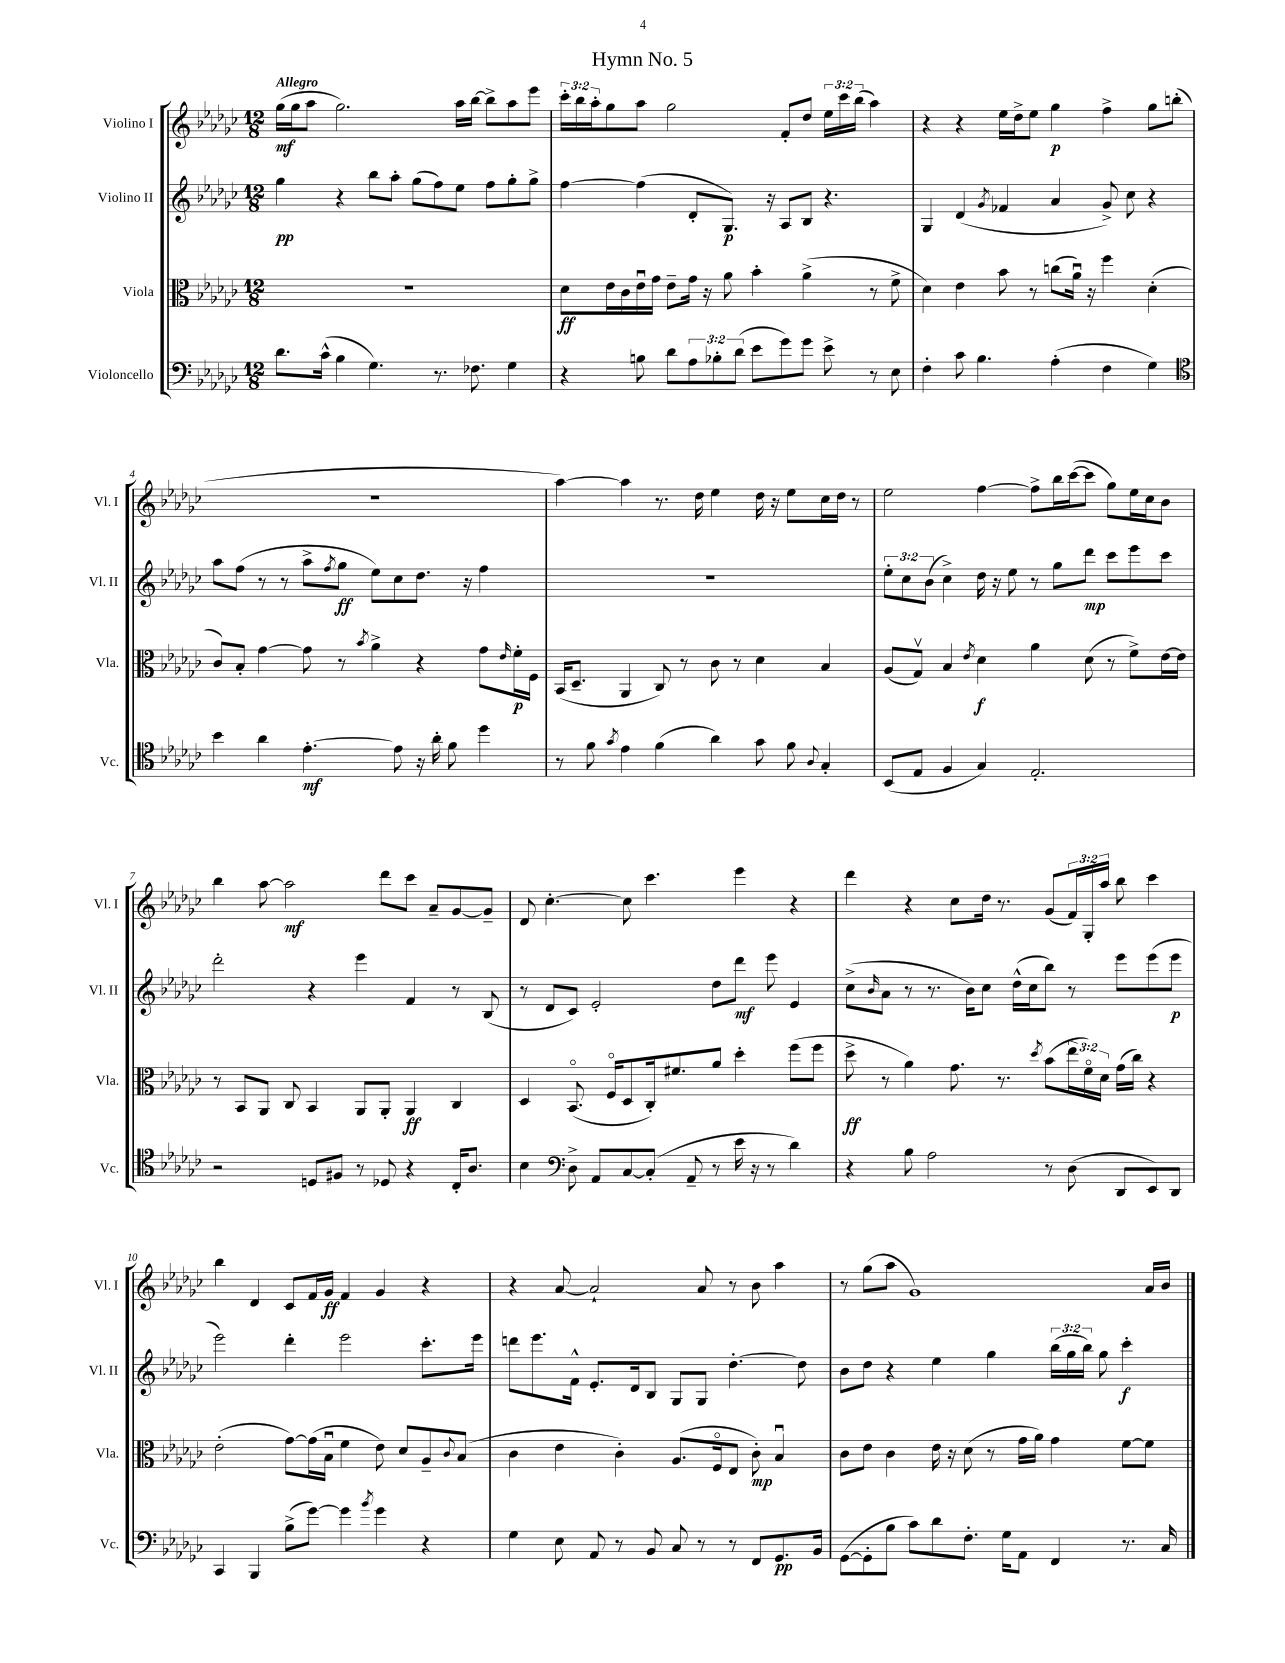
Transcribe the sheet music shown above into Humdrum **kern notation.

**kern	**dynam	**kern	**dynam	**kern	**dynam	**kern	**dynam
*part4	*part4	*part3	*part3	*part2	*part2	*part1	*part1
*staff4	*staff4	*staff3	*staff3	*staff2	*staff2	*staff1	*staff1
*I"Violoncello	*	*I"Viola	*	*I"Violino II	*	*I"Violino I	*
*I'Vc.	*	*I'Vla.	*	*I'Vl. II	*	*I'Vl. I	*
*clefF4	*	*clefC3	*	*clefG2	*	*clefG2	*
*k[b-e-a-d-g-c-]	*	*k[b-e-a-d-g-c-]	*	*k[b-e-a-d-g-c-]	*	*k[b-e-a-d-g-c-]	*
*M12/8	*	*M12/8	*	*M12/8	*	*M12/8	*
=1	=1	=1	=1	=1	=1	=1	=1
!	!	!	!	!	!	!LO:TX:a:B:t=Allegro	!
8.d-\L	.	1.r	.	4gg-\	pp	(16gg-\LL	mf
.	.	.	.	.	.	16gg-\J	.
.	.	.	.	.	.	8aa-\J	.
(16c-^^\Jk	.	.	.	.	.	.	.
4B-\	.	.	.	4r	.	2.gg-\)	.
4.G-\)	.	.	.	8bb-\L	.	.	.
.	.	.	.	8aa-'\J	.	.	.
.	.	.	.	(8gg-\L	.	.	.
8.r	.	.	.	8ff\)	.	.	.
.	.	.	.	8ee-\J	.	16aa-\LL	.
8.F-X\	.	.	.	.	.	[16bb-\JJ	.
.	.	.	.	8ff\L	.	8bb-^\L]	.
4G-\	.	.	.	8gg-'\	.	8aa-\	.
.	.	.	.	8gg-^\J	.	8eee-\J	.
=2	=2	=2	=2	=2	=2	=2	=2
4r	.	8d-\L	ff	[4ff\	.	24ccc-'\LL	.
.	.	.	.	.	.	24bb-\	.
.	.	.	.	.	.	24aa-'\J	.
.	.	16e-\L	.	.	.	8gg-\	.
.	.	16c-\	.	.	.	.	.
8Bn\	.	16e-u\	.	(4ff\]	.	8aa-\J	.
.	.	16g-\JJ	.	.	.	.	.
8d-\L	.	8e-~\L	.	.	.	2gg-\	.
12A-\	.	16g-\Jk	.	8d-'/L	.	.	.
.	.	16r	.	.	.	.	.
12B-X'\	.	.	.	.	.	.	.
.	.	8a-\	.	8.G-/J)	p	.	.
(12d-\J	.	.	.	.	.	.	.
8e-\L	.	4b-'\	.	.	.	.	.
.	.	.	.	16r	.	.	.
8g-\)	.	.	.	8A-/L	.	8f'/L	.
8g-\J	.	(4a-^\	.	8B-/J	.	8dd-/J	.
8e-^\	.	.	.	4.r	.	24ee-\LL	.
.	.	.	.	.	.	24ccc-\	.
.	.	.	.	.	.	(24bb-\JJ	.
8r	.	8r	.	.	.	4aa-\)	.
8E-\	.	8f^\	.	.	.	.	.
=3	=3	=3	=3	=3	=3	=3	=3
4F'\	.	4d-\)	.	4G-/	.	4r	.
8c-\	.	4e-\	.	(4d-/	.	4r	.
4.B-\	.	.	.	.	.	.	.
.	.	.	.	8qg-/	.	.	.
.	.	8b-\	.	4f-X/	.	16ee-\LL	.
.	.	.	.	.	.	16dd-^\J	.
.	.	8r	.	.	.	8ee-\J	.
(4A-'\	.	(8ccn\L	.	4a-/	.	4gg-\	p
.	.	16a-u\Jk)	.	.	.	.	.
.	.	16r	.	.	.	.	.
4F\	.	4ff\	.	8g-^/)	.	4ff^\	.
.	.	.	.	8cc-\	.	.	.
4G-\)	.	(4d-'\	.	4r	.	8gg-\L	.
.	.	.	.	.	.	(8bbn'\J	.
!!LO:LB:g=z
=4	=4	=4	=4	=4	=4	=4	=4
*clefC4	*	*	*	*	*	*	*
4b-\	.	8c-/L)	.	8aa-\L	.	1.r	.
.	.	8B-'/J	.	(8ff\J	.	.	.
4a-\	.	[4g-\	.	8r	.	.	.
.	.	.	.	8r	.	.	.
[4.e-'\	mf	8g-\]	.	8aa-^\L	.	.	.
.	.	.	.	8qff/	.	.	.
.	.	8r	.	8gg-\J	ff	.	.
.	.	8qb-/	.	.	.	.	.
.	.	4a-^\	.	8ee-\L)	.	.	.
8e-\]	.	.	.	8cc-\	.	.	.
16r	.	4r	.	8.dd-\J	.	.	.
16a-'\	.	.	.	.	.	.	.
8f\	.	.	.	.	.	.	.
.	.	.	.	16r	.	.	.
4dd-\	.	8g-\L	.	4ff\	.	.	.
.	.	16qqe-/	.	.	.	.	.
.	.	16f'\L	p	.	.	.	.
.	.	16F\JJ	.	.	.	.	.
=5	=5	=5	=5	=5	=5	=5	=5
8r	.	(16BB-/KL	.	1.r	.	[4aa-\)	.
.	.	8.D-~/J	.	.	.	.	.
8f\	.	.	.	.	.	.	.
8qg-/	.	.	.	.	.	.	.
4e-\	.	4AA-/	.	.	.	4aa-\]	.
(4f\	.	8C-/)	.	.	.	8.r	.
.	.	8r	.	.	.	.	.
.	.	.	.	.	.	16dd-\	.
4a-\)	.	8c-\	.	.	.	4ee-\	.
.	.	8r	.	.	.	.	.
8g-\	.	4d-\	.	.	.	16dd-\	.
.	.	.	.	.	.	16r	.
8f\	.	.	.	.	.	8ee-\L	.
8qqA-/	.	.	.	.	.	.	.
4G-'/	.	4B-/	.	.	.	16cc-\L	.
.	.	.	.	.	.	16dd-\JJ	.
.	.	.	.	.	.	8r	.
=6	=6	=6	=6	=6	=6	=6	=6
(8BB-/L	.	(8A-/L	.	12ee-'\L	.	2ee-\	.
.	.	.	.	12cc-\	.	.	.
8E-/J	.	8G-v/J)	.	.	.	.	.
.	.	.	.	(12b-\J	.	.	.
4F/	.	4B-/	.	4cc-^\)	.	.	.
.	.	8qe-/	.	.	.	.	.
4G-/)	.	4d-\	f	16dd-\	.	[4ff\	.
.	.	.	.	16r	.	.	.
.	.	.	.	8ee-\	.	.	.
2.E-'/	.	4a-\	.	8r	.	8ff^\L]	.
.	.	.	.	8gg-\L	.	16bb-\L	.
.	.	.	.	.	.	([16ccc-\J	.
.	.	(8d-\	.	8ddd-\J	mp	8ccc-\J]	.
.	.	8r	.	8ccc-\L	.	8gg-\L)	.
.	.	8f^\L)	.	8eee-\	.	16ee-\L	.
.	.	.	.	.	.	16cc-\J	.
.	.	[16e-\L	.	8ccc-\J	.	8b-\J	.
.	.	16e-\JJ]	.	.	.	.	.
!!LO:LB:g=z
=7	=7	=7	=7	=7	=7	=7	=7
2r	.	8r	.	2ddd-'\	.	4bb-\	.
.	.	8BB-/L	.	.	.	.	.
.	.	8AA-/J	.	.	.	[8aa-\	.
.	.	8C-/	.	.	.	2aa-\]	mf
8Dn/L	.	4BB-/	.	4r	.	.	.
8F#X/J	.	.	.	.	.	.	.
8r	.	8AA-/L	.	4eee-\	.	.	.
8D-X/	.	8AA-'/J	.	.	.	8ddd-\L	.
4r	.	4AA-/	ff	4f/	.	8ccc-\J	.
.	.	.	.	.	.	8a-~/L	.
16C-'/KL	.	4C-/	.	8r	.	[8g-/	.
8.A-/J	.	.	.	.	.	.	.
.	.	.	.	(8B-/	.	8g-~/J]	.
=8	=8	=8	=8	=8	=8	=8	=8
4B-\	.	4D-/	.	8r	.	8d-/	.
.	.	.	.	8d-/L	.	[4.cc-'\	.
*clefF4	*	*	*	*	*	*	*
8D-^\	.	(8.BB-/	.	8c-/J)	.	.	.
8AA-/L	.	.	.	2e-'/	.	.	.
.	.	16F/KL	.	.	.	.	.
[8C-/	.	8D-/	.	.	.	8cc-\]	.
(8C-'/J]	.	16C-'/k)	.	.	.	4.ccc-\	.
.	.	8.f#X/	.	.	.	.	.
8AA-~/	.	.	.	.	.	.	.
8r	.	8a-/J	.	8dd-\L	.	.	.
16e-\	.	4dd-'\	.	8ddd-\J	mf	4eee-\	.
16r	.	.	.	.	.	.	.
8r	.	.	.	8eee-\	.	.	.
4d-\)	.	(8ff\L	.	4e-/	.	4r	.
.	.	8ff\J	.	.	.	.	.
=9	=9	=9	=9	=9	=9	=9	=9
4r	.	8dd-^\	ff	(8cc-^\L	.	4ddd-\	.
.	.	.	.	16qqb-/	.	.	.
.	.	8r	.	8a-\J	.	.	.
8B-\	.	4a-\)	.	8r	.	4r	.
2A-\	.	.	.	8.r	.	.	.
.	.	8.g-\	.	.	.	8cc-\L	.
.	.	.	.	16b-\KL)	.	.	.
.	.	.	.	8cc-\J	.	16dd-\Jk	.
.	.	8.r	.	.	.	8.r	.
.	.	.	.	(16dd-^^\LL	.	.	.
.	.	.	.	16cc-\J	.	.	.
.	.	8qdd-/	.	.	.	.	.
8r	.	(8b-\L	.	8bb-\J)	.	(8g-/L	.
(8D-\	.	24ee-\L	.	8r	.	24f/L)	.
.	.	24f\)	.	.	.	24G-'/	.
.	.	24d-\JJ	.	.	.	24aa-/JJ	.
8DD-/L	.	(16g-\LL	.	8eee-\L	.	8bb-\	.
.	.	16cc-\JJ)	.	.	.	.	.
8EE-/)	.	4r	.	(8eee-\	.	4ccc-\	.
8DD-/J	.	.	.	8eee-\J	p	.	.
!!LO:LB:g=z
=10	=10	=10	=10	=10	=10	=10	=10
4CC-/	.	(2e-'\	.	2eee-\)	.	4bb-\	.
4BBB-/	.	.	.	.	.	4d-/	.
(8B-^\L	.	[8g-\L)	.	4ddd-'\	.	8c-/L	.
[8g-\J)	.	(16g-\L]	.	.	.	16f/L	.
.	.	16B-u\JJ	.	.	.	16g-/JJ	ff
4g-\]	.	4f\	.	2eee-\	.	4f/	.
8qb-/	.	.	.	.	.	.	.
4g-\	.	8e-\)	.	.	.	4g-/	.
.	.	8d-/L	.	.	.	.	.
4r	.	8A-~/	.	8.ccc-'\L	.	4r	.
.	.	8qqc-/	.	.	.	.	.
.	.	(8B-/J	.	.	.	.	.
.	.	.	.	16eee-\Jk	.	.	.
=11	=11	=11	=11	=11	=11	=11	=11
4G-\	.	4c-\	.	8dddn\L	.	4r	.
.	.	.	.	8.eee-\	.	.	.
8E-\	.	4e-\	.	.	.	[8a-/	.
.	.	.	.	16f^^\Jk	.	.	.
8AA-/	.	.	.	8.e-'/L	.	2a-`/]	.
8r	.	4c-'\)	.	.	.	.	.
.	.	.	.	16d-/k	.	.	.
8BB-/	.	.	.	8B-/J	.	.	.
8C-/	.	(8.A-/L	.	8G-/L	.	.	.
8r	.	.	.	8G-/J	.	8a-/	.
.	.	16F/k	.	.	.	.	.
8r	.	8E-/J	.	[4.dd-'\	.	8r	.
8FF/L	.	8c-'\)	mp	.	.	8b-\	.
8.GG-/	pp	4B-u/	.	.	.	4aa-\	.
.	.	.	.	8dd-\]	.	.	.
16BB-/Jk	.	.	.	.	.	.	.
=12	=12	=12	=12	=12	=12	=12	=12
([8GG-\L	.	8c-\L	.	8b-\L	.	8r	.
8GG-'\]	.	8e-\J	.	8dd-\J	.	(8gg-\L	.
8B-\J	.	4c-\	.	4r	.	8aa-\J	.
8c-\L)	.	.	.	.	.	1g-)	.
8d-\	.	16e-\	.	4ee-\	.	.	.
.	.	16r	.	.	.	.	.
8.F'\J	.	(8d-\	.	.	.	.	.
.	.	8r	.	4gg-\	.	.	.
16G-\KL	.	.	.	.	.	.	.
8AA-\J	.	16g-\LL	.	.	.	.	.
.	.	16a-\JJ)	.	.	.	.	.
4FF/	.	4g-\	.	(24bb-\LL	.	.	.
.	.	.	.	24gg-\	.	.	.
.	.	.	.	24bb-\JJ)	.	.	.
.	.	.	.	8gg-\	.	.	.
8.r	.	[8f\L	.	4ccc-'\	f	.	.
.	.	8f\J]	.	.	.	16a-/LL	.
16C-/	.	.	.	.	.	16b-/JJ	.
==	==	==	==	==	==	==	==
*-	*-	*-	*-	*-	*-	*-	*-
